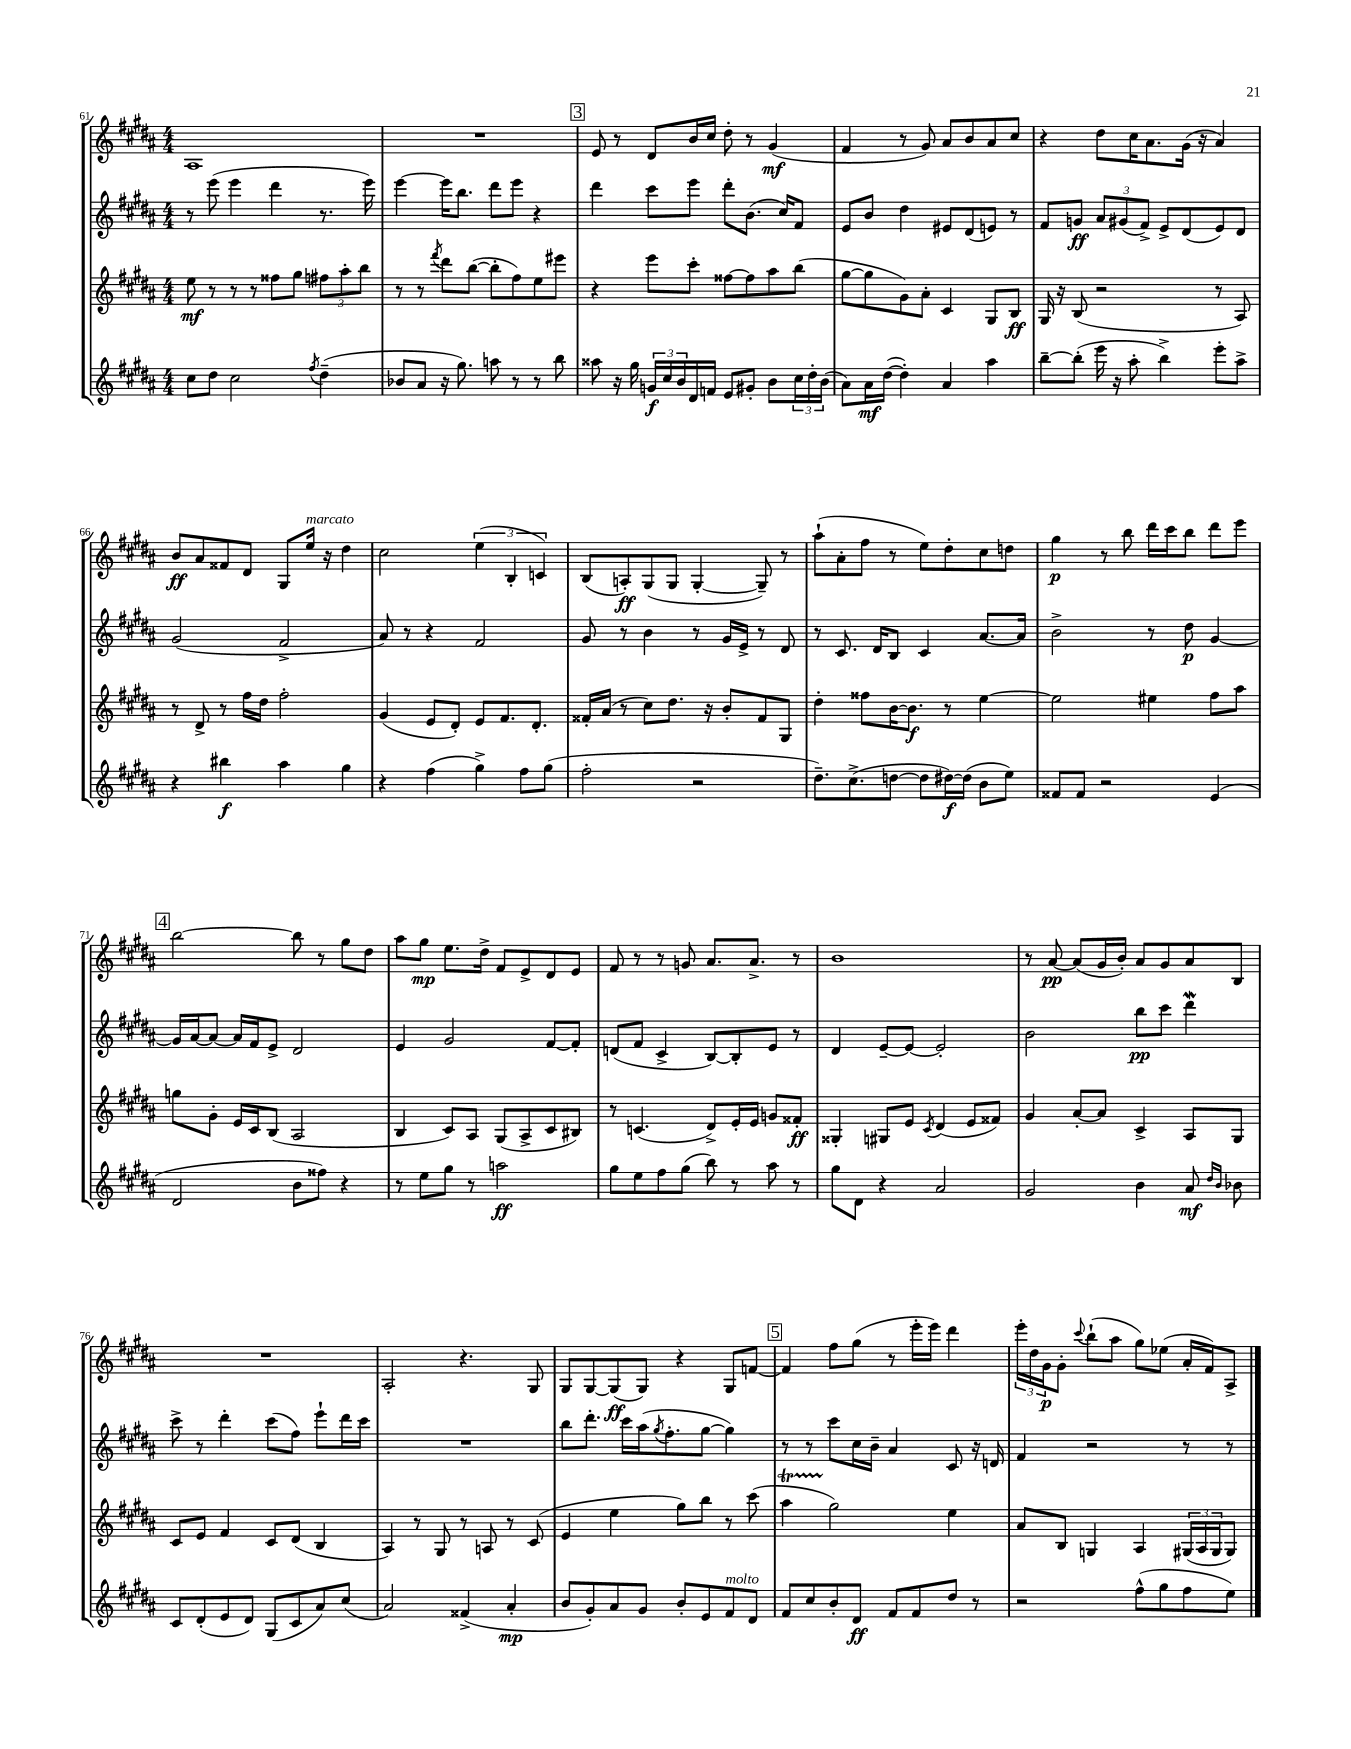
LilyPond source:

<<
\new StaffGroup <<
\new Staff = "s0" {
    \clef treble \key b \major \numericTimeSignature \time 4/4
    ais1 |
    R1 |
    \mark \markup { \box "3" } e'8 r8 dis'8 b'16 cis''16 dis''8-. r8 gis'4\mf( |
    fis'4 r8 gis'8) ais'8 b'8 ais'8 cis''8 |
    r4 dis''8 cis''16 ais'8. gis'16( r16 ais'4) |
    b'8\ff ais'8 fisis'8 dis'8 gis8 e''16^\markup { \italic "marcato" } r16 dis''4 |
    cis''2 \tuplet 3/2 { e''4( b4-. c'4) } |
    b8( a8-.\ff) gis8( gis8 gis4~-. gis8--) r8 |
    ais''8-!( ais'8-. fis''8 r8 e''8) dis''8-. cis''8 d''8 |
    gis''4\p r8 b''8 dis'''16 cis'''16 b''8 dis'''8 e'''8 |
    \mark \markup { \box "4" } b''2~ b''8 r8 gis''8 dis''8 |
    ais''8 gis''8\mp e''8. dis''16-> fis'8 e'8-> dis'8 e'8 |
    fis'8 r8 r8 g'8 ais'8. ais'8.-> r8 |
    b'1 |
    r8 ais'8~\pp ais'8( gis'16 b'16-.) ais'8 gis'8 ais'8 b8 |
    R1 |
    ais2-. r4. gis8 |
    gis8 gis8~ gis8\ff( gis8) r4 gis8 f'8~ |
    \mark \markup { \box "5" } f'4 fis''8 gis''8( r8 e'''16-. e'''16) dis'''4 |
    \tuplet 3/2 { e'''16-. dis''16 gis'16\p } gis'8-. \appoggiatura { cis'''8 } b''8-!( ais''8 gis''8) ees''8( ais'16-. fis'16) ais8-> \bar "|." |
}
\new Staff = "s1" {
    \clef treble \key b \major \numericTimeSignature \time 4/4
    r8 e'''8( e'''4 dis'''4 r8. e'''16) |
    e'''4~ e'''16 b''8. dis'''8 e'''8 r4 |
    \mark \markup { \box "3" } dis'''4 cis'''8 e'''8 dis'''8-. b'8.( cis''16) fis'8 |
    e'8 b'8 dis''4 eis'8 dis'8( e'8) r8 |
    fis'8 g'8\ff \tuplet 3/2 { ais'8 gis'8( fis'8->) } e'8-> dis'8( e'8) dis'8 |
    gis'2( fis'2-> |
    ais'8) r8 r4 fis'2 |
    gis'8 r8 b'4 r8 gis'16 e'16-> r8 dis'8 |
    r8 cis'8. dis'16 b8 cis'4 ais'8.~ ais'16 |
    b'2-> r8 dis''8\p gis'4~ |
    \mark \markup { \box "4" } gis'16 ais'16~ ais'8~ ais'16 fis'16 e'8-> dis'2 |
    e'4 gis'2 fis'8~ fis'8-. |
    d'8( fis'8 cis'4-> b8~) b8-. e'8 r8 |
    dis'4 e'8~-- e'8~ e'2-. |
    b'2 b''8\pp cis'''8 dis'''4\mordent |
    cis'''8-> r8 dis'''4-. cis'''8( fis''8) e'''8-! dis'''16 cis'''16 |
    R1 |
    b''8 dis'''8.-. cis'''16 ais''16( \acciaccatura { gis''8 } fis''8.-. gis''8~ gis''4) |
    \mark \markup { \box "5" } r8 r8 cis'''8 cis''16 b'16-- ais'4 cis'8 r16 d'16 |
    fis'4 r2 r8 r8 \bar "|." |
}
\new Staff = "s2" {
    \clef treble \key b \major \numericTimeSignature \time 4/4
    e''8\mf r8 r8 r8 fisis''8 gis''8 \tuplet 3/2 { fis''8 ais''8-. b''8 } |
    r8 r8 \acciaccatura { fis'''8 } dis'''8 b''8~( b''8-. fis''8) e''8 eis'''8 |
    \mark \markup { \box "3" } r4 e'''8 cis'''8-. fisis''8~ fisis''8 ais''8 b''8( |
    gis''8~ gis''8 gis'8) ais'8-. cis'4 gis8 b8\ff |
    gis16 r16 b8( r2 r8 ais8) |
    r8 dis'8-> r8 fis''16 dis''16 fis''2-. |
    gis'4( e'8 dis'8-.) e'8 fis'8. dis'8.-. |
    fisis'16-. ais'16( r8 cis''8) dis''8. r16 b'8-. fisis'8 gis8 |
    dis''4-. fisis''8 b'16~ b'8.\f r8 e''4~ |
    e''2 eis''4 fis''8 ais''8 |
    \mark \markup { \box "4" } g''8 gis'8-. e'16 cis'16 b8( ais2 |
    b4 cis'8) ais8 gis8( ais8-> cis'8 bis8) |
    r8 c'4.( dis'8->) e'16-. e'16 g'8 fisis'8-.\ff |
    gisis4-. gis8 e'8 \acciaccatura { cis'8 } dis'4( e'8 fisis'8) |
    gis'4 ais'8~-. ais'8 cis'4-> ais8 gis8 |
    cis'8 e'8 fis'4 cis'8 dis'8( b4 |
    ais4) r8 gis8 r8 a8 r8 cis'8( |
    e'4 e''4 gis''8) b''8 r8 cis'''8( |
    \mark \markup { \box "5" } ais''4\startTrillSpan gis''2\stopTrillSpan) e''4 |
    ais'8 b8 g4 ais4 \tuplet 3/2 { gis16( ais16 gis16 } gis8) \bar "|." |
}
\new Staff = "s3" {
    \clef treble \key b \major \numericTimeSignature \time 4/4
    cis''8 dis''8 cis''2 \acciaccatura { fis''8 } dis''4--( |
    bes'8 ais'8 r16 gis''8.) a''8 r8 r8 b''8 |
    \mark \markup { \box "3" } aisis''8 r16 gis''16 \tuplet 3/2 { g'16\f cis''16 b'16 } dis'16 f'16 e'8 gis'8-. b'8 \tuplet 3/2 { cis''16 dis''16-. b'16( } |
    ais'8) ais'16\mf dis''16~( dis''4-.) ais'4 ais''4 |
    b''8~-- b''8-.( e'''16 r16 ais''8-. b''4->) e'''8-. ais''8-> |
    r4 bis''4\f ais''4 gis''4 |
    r4 fis''4( gis''4->) fis''8 gis''8( |
    fis''2-. r2 |
    dis''8.--) cis''8.->( d''8~ d''8 dis''16~\f) dis''16( b'8 e''8) |
    fisis'8 fisis'8 r2 e'4( |
    \mark \markup { \box "4" } dis'2 b'8 fisis''8) r4 |
    r8 e''8 gis''8 r8 a''2\ff |
    gis''8 e''8 fis''8 gis''8( b''8) r8 ais''8 r8 |
    gis''8 dis'8 r4 ais'2 |
    gis'2 b'4 ais'8\mf \grace { dis''16 b'16 } bes'8 |
    cis'8 dis'8-.( e'8 dis'8) gis8( cis'8 ais'8) cis''8( |
    ais'2) fisis'4->( ais'4-.\mp |
    b'8 gis'8-.) ais'8 gis'8 b'8-. e'8 fis'8^\markup { \italic "molto" } dis'8 |
    \mark \markup { \box "5" } fis'8 cis''8 b'8-. dis'8\ff fis'8 fis'8 dis''8 r8 |
    r2 fis''8-^( gis''8 fis''8 e''8) \bar "|." |
}
>>
>>
\layout { \context { \Score currentBarNumber = #61 } }
